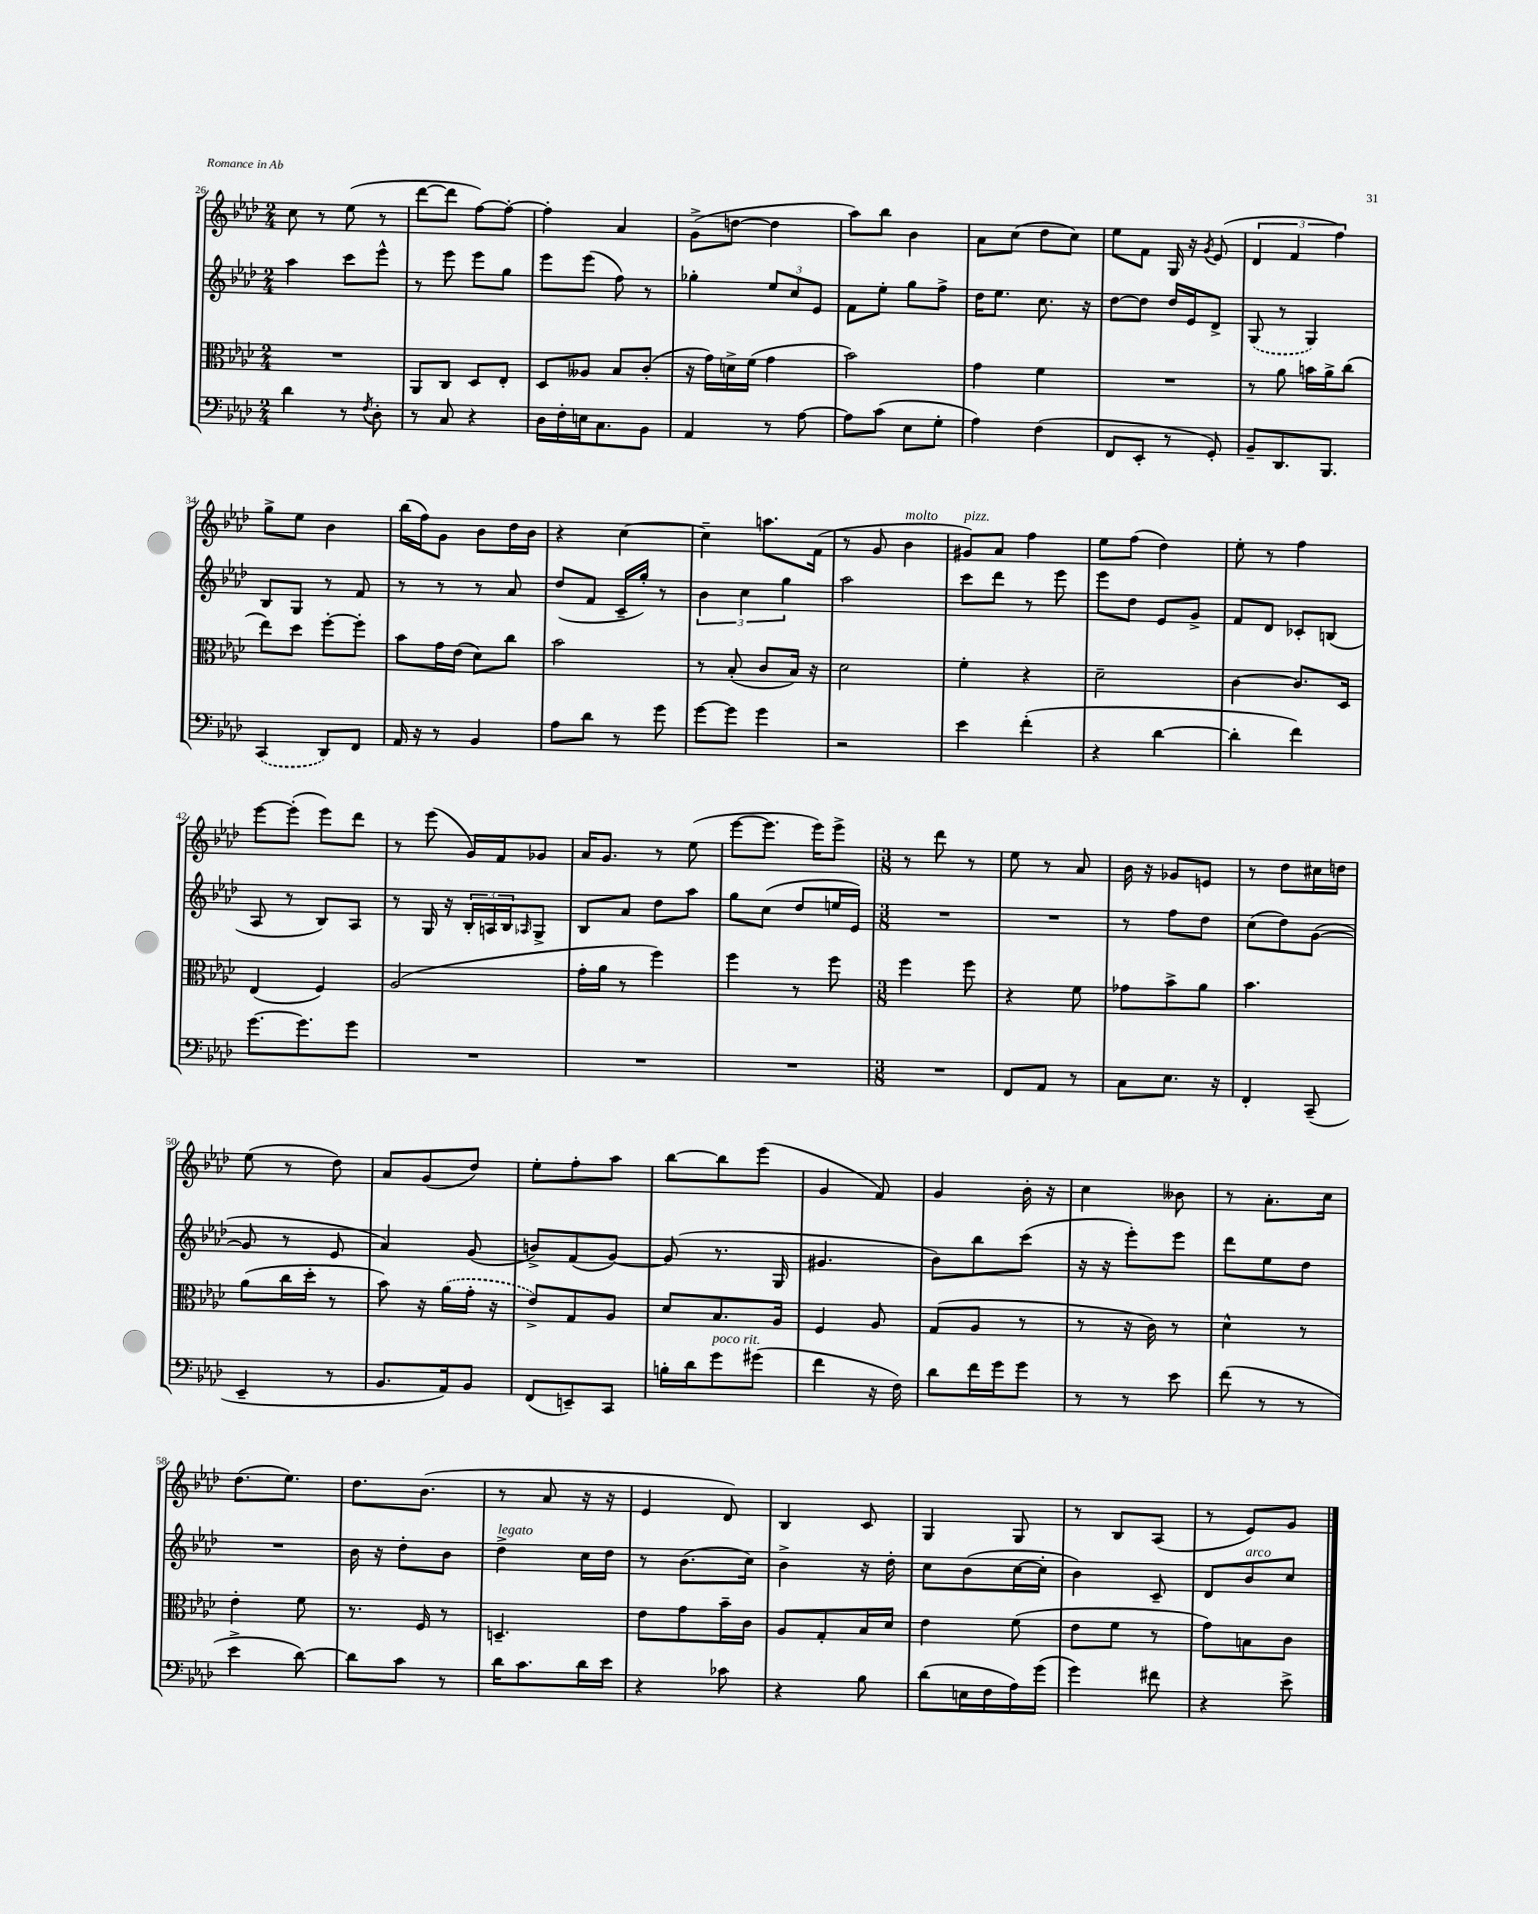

**kern	**kern	**kern	**kern
*staff4	*staff3	*staff2	*staff1
*clefF4	*clefC3	*clefG2	*clefG2
*k[b-e-a-d-]	*k[b-e-a-d-]	*k[b-e-a-d-]	*k[b-e-a-d-]
*M2/4	*M2/4	*M2/4	*M2/4
4d-	2r	4aa-	8cc
.	.	.	8r
8r	.	8ccc	(8ee-
8qF	.	.	.
8D-'	.	8eee-^^	8r
=	=	=	=
8r	8AA-	8r	[8ddd-
8C	8C	8eee-	8ddd-]
4r	8D-	8eee-	[8ff)
.	8E-'	8gg	8ff'_
=	=	=	=
16D-	8D-	8eee-	4ff']
16F'	.	.	.
16E	8A--	(8eee-	.
8.C	.	.	.
.	8B-	8ff)	4a-
8BB-	(8c'	8r	.
=	=	=	=
4AA-	16r	4gg-'	(8g^
.	16g)	.	.
.	16d^	.	[8dd
.	(16f	.	.
8r	4g	12ee-	4dd]
.	.	12cc	.
[8A-	.	.	.
.	.	12e-	.
=	=	=	=
8A-]	2b-)	8f	8aa-)
(8c	.	8ee-'	8bb-
8E-	.	8gg	4b-
8G'	.	8ff^	.
=	=	=	=
4A-)	4g	16dd-	8a-
.	.	8.ee-	.
.	.	.	(8cc
(4F	4f	8.cc	8dd-
.	.	.	8cc)
.	.	16r	.
=	=	=	=
8FF	2r	[8dd-	8ee-
8EE-'	.	8dd-]	8f
8r	.	16dd-	16G
.	.	16e-	16r
.	.	.	8qg
8GG')	.	8d-^	(8e-
=	=	=	=
8BB-~	8r	(8G	6d-
8.DD-	8a-	8r	.
.	.	.	6f
.	16b	4G)	.
8.BBB-	16a-^	.	.
.	.	.	6ff)
.	(8cc	.	.
=	=	=	=
(4CC	8ee-)	8B-	8gg^
.	8dd-	8G	8ee-
8DD-)	[8ff'	8r	4b-
8FF	8ff']	8f	.
=	=	=	=
16AA-	8b-	8r	(16bb-
16r	.	.	16ff)
8r	16g	8r	8g
.	(16e-	.	.
4BB-	8d-)	8r	8b-
.	8cc	8a-	16dd-
.	.	.	16b-
=	=	=	=
8A-	2b-	(8dd-	4r
8d-	.	8f	.
8r	.	16c~	[4cc
.	.	16gg')	.
8g	.	8r	.
=	=	=	=
[8g	8r	6b-	4cc~]
8g]	(8B-'	.	.
.	.	6cc	.
4g	8c	.	8.aa
.	.	6gg	.
.	16B-)	.	.
.	16r	.	(16f
=	=	=	=
2r	2d-	2aa-	8r
.	.	.	8g
.	.	.	4b-
=	=	=	=
4e-	4f'	8ccc	8g#)
.	.	8ddd-	8a-
(4f'	4r	8r	4ff
.	.	8eee-	.
=	=	=	=
4r	2d-~	8eee-	8ee-
.	.	8dd-	(8ff
[4d-	.	8e-	4dd-)
.	.	8g^	.
=	=	=	=
4d-']	[4c	8f	8ee-'
.	.	8d-	8r
4f)	8.c]	8c-'	4ff
.	.	(8B	.
.	16D-	.	.
=	=	=	=
[8.g	(4E-	8A-	[8eee-
.	.	8r	(8eee-']
8.g]	.	.	.
.	4F)	8B-)	8eee-)
8g	.	8A-	8ddd-
=	=	=	=
2r	(2A-	8r	8r
.	.	16G	(8eee-
.	.	16r	.
.	.	24B-'	16g)
.	.	24A	.
.	.	.	16f
.	.	24B-	.
.	.	16qqA-	.
.	.	8G^	8g-
=	=	=	=
2r	16g'	8B-	16a-
.	16a-	.	8.g
.	8r	8a-	.
.	4ff)	8dd-	8r
.	.	8aa-	(8ee-
=	=	=	=
2r	4ff	8gg	[8eee-
.	.	(8cc	8.eee-]
.	8r	8dd-	.
.	.	.	16eee-)
.	8ff	16ee	8eee-^
.	.	16e-)	.
=	=	=	=
*M3/8	*M3/8	*M3/8	*M3/8
4.r	4ff	4.r	8r
.	.	.	8ddd-
.	8ff	.	8r
=	=	=	=
8FF	4r	4.r	8ee-
8AA-	.	.	8r
8r	8f	.	8a-
=	=	=	=
8C	8g-	8r	16b-
.	.	.	16r
8.E-	8b-^	8ff	8g-
.	8a-	8dd-	8e
16r	.	.	.
=	=	=	=
4FF'	4.b-	(8cc	8r
.	.	8dd-)	8dd-
(8CC~	.	([8g	16cc#
.	.	.	16dd
=	=	=	=
4EE-~	(8a-	8g]	(8ee-
.	16cc	8r	8r
.	16dd-'	.	.
8r	8r	8e-	8dd-)
=	=	=	=
8.BB-	8b-)	4a-)	8a-
.	16r	.	(8g
16AA-)	(16a-	.	.
8BB-	16g'	(8g	8dd-)
.	16r	.	.
=	=	=	=
(8FF	8e-^)	8b^)	8ee-'
8EE~)	8G	(8f	8ff'
8CC	8A-	[8g)	8aa-
=	=	=	=
16B'	8d-	(8g]	[8bb-
16d-	.	.	.
8g	8.B-	8.r	8bb-]
(8g#	.	.	(8eee-
.	16A-	16G	.
=	=	=	=
4f	4F	4.g#	4g
16r	8A-	.	8f)
16F)	.	.	.
=	=	=	=
8d-	(8G	8b-)	4g
16f	8A-	8bb-	.
16g	.	.	.
8g	8r	(8ccc	16b-'
.	.	.	16r
=	=	=	=
8r	8r	16r	4cc
.	.	16r	.
8r	16r	8eee-')	.
.	16c)	.	.
8e-	8r	8eee-	8b--
=	=	=	=
(8f	4d-^^	8ddd-	8r
8r	.	8ee-	8.a-'
8r	8r	8dd-	.
.	.	.	16cc
=	=	=	=
4e-^	4e-'	4.r	(8.dd-
.	.	.	8.ee-)
[8d-)	8f	.	.
=	=	=	=
8d-]	8.r	16b-	8.dd-
.	.	16r	.
8c	.	8dd-'	.
.	16F	.	(8.b-
8r	8r	8b-	.
=	=	=	=
16d-	4.D~	4dd-^	8r
8.c	.	.	.
.	.	.	8a-
16d-	.	16cc	16r
16e-	.	16dd-	16r
=	=	=	=
4r	8e-	8r	4e-
.	8g	(8.b-	.
8c-	16b-~	.	8d-)
.	16c	16cc)	.
=	=	=	=
4r	8A-	4b-^	4B-
.	8G'	.	.
8B-	16B-	16r	8c
.	16d-	16dd-'	.
=	=	=	=
(8d-	4e-	8cc	4G
16E	.	(8b-	.
16F	.	.	.
16A-)	(8f	[16cc	8G
(16g	.	16cc']	.
=	=	=	=
4g)	8e-	4b-)	8r
.	8f	.	8B-
8f#	8r	8c~	(8A-
=	=	=	=
4r	8g)	8d-	8r
.	8B	8b-	8e-)
8e-^	8c	8cc	8g
==	==	==	==
*-	*-	*-	*-
